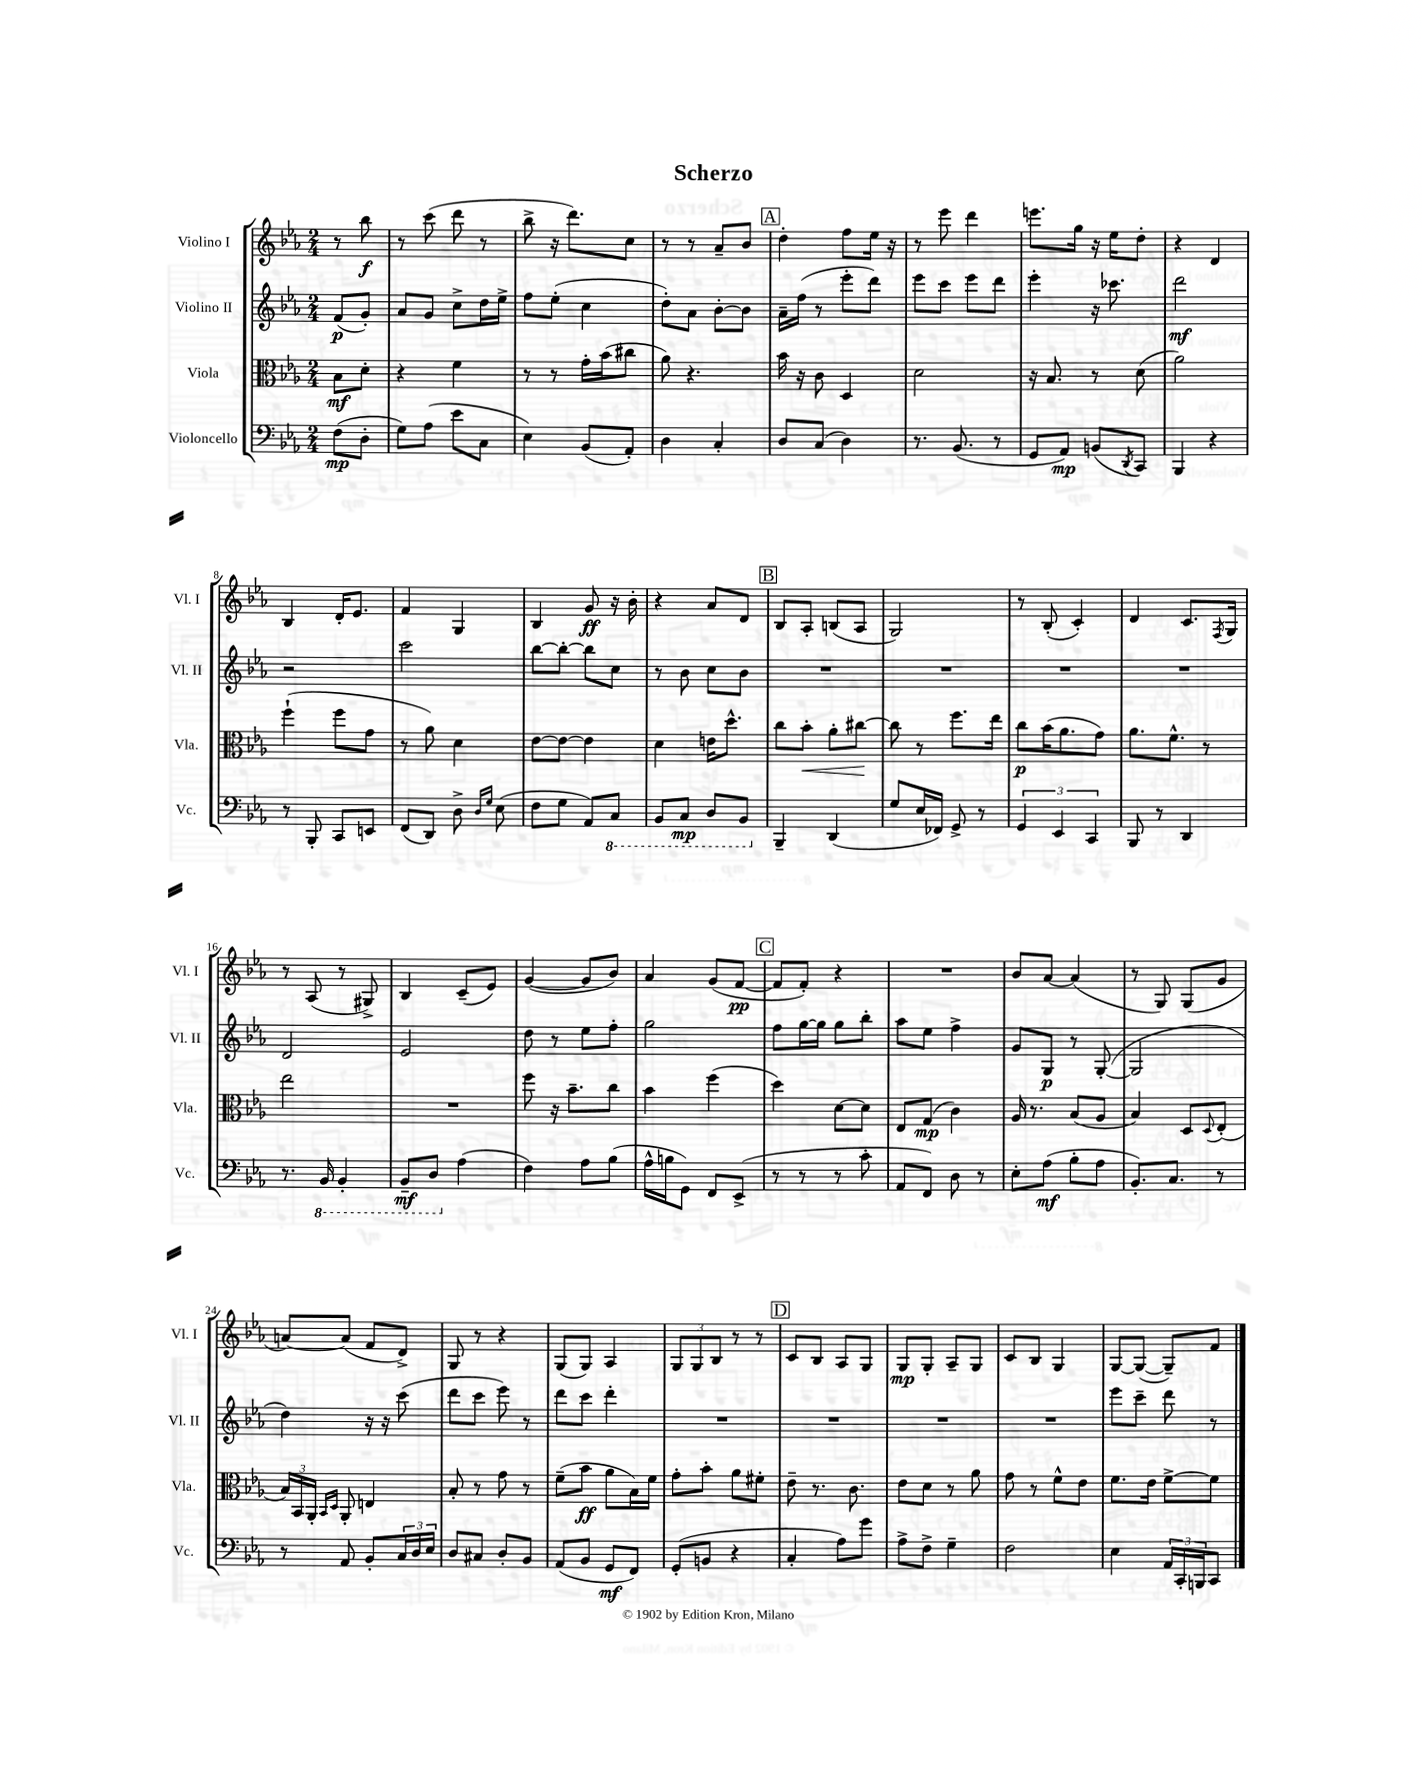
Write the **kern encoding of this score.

**kern	**dynam	**kern	**dynam	**kern	**dynam	**kern	**dynam
*part4	*part4	*part3	*part3	*part2	*part2	*part1	*part1
*staff4	*staff4	*staff3	*staff3	*staff2	*staff2	*staff1	*staff1
*I"Violoncello	*	*I"Viola	*	*I"Violino II	*	*I"Violino I	*
*I'Vc.	*	*I'Vla.	*	*I'Vl. II	*	*I'Vl. I	*
*clefF4	*	*clefC3	*	*clefG2	*	*clefG2	*
*k[b-e-a-]	*	*k[b-e-a-]	*	*k[b-e-a-]	*	*k[b-e-a-]	*
*M2/4	*	*M2/4	*	*M2/4	*	*M2/4	*
=	=	=	=	=	=	=	=
(8F\L	mp	8B-\L	mf	(8f/L	p	8r	.
8D'\J	.	8d'\J	.	8g'/J)	.	8bb-\	f
=1	=1	=1	=1	=1	=1	=1	=1
8G\L)	.	4r	.	8a-/L	.	8r	.
(8A-\J	.	.	.	8g/J	.	(8ccc\	.
8e-\L	.	4f\	.	8cc^\L	.	8ddd\	.
8C\J	.	.	.	16dd\L	.	8r	.
.	.	.	.	16ee-^\JJ	.	.	.
=2	=2	=2	=2	=2	=2	=2	=2
4E-\)	.	8r	.	8ff\L	.	8bb-^\	.
.	.	8r	.	(8ee-'\J	.	16r	.
.	.	.	.	.	.	8.ddd\L)	.
(8BB-/L	.	16g'\LL	.	4cc\	.	.	.
.	.	(16b-\J	.	.	.	.	.
8AA-'/J)	.	8cc#X\J	.	.	.	8cc\J	.
=3	=3	=3	=3	=3	=3	=3	=3
4D\	.	8a-\)	.	8dd'\L)	.	8r	.
.	.	4.r	.	8a-\J	.	8r	.
4C'/	.	.	.	[8b-'\L	.	8a-~/L	.
.	.	.	.	8b-\J]	.	8b-/J	.
!!LO:REH:place=s1:t=A
=4	=4	=4	=4	=4	=4	=4	=4
8D/L	.	16b-\	.	16a-~\LL	.	4dd'\	.
.	.	16r	.	(16ff\JJ	.	.	.
(8C/J	.	8c\	.	8r	.	.	.
4D\)	.	4D/	.	8eee-'\L	.	8ff\L	.
.	.	.	.	8ddd\J)	.	16ee-\Jk	.
.	.	.	.	.	.	16r	.
=5	=5	=5	=5	=5	=5	=5	=5
8.r	.	2d\	.	8eee-\L	.	8r	.
.	.	.	.	8ccc\J	.	8eee-\	.
(8.BB-/	.	.	.	.	.	.	.
.	.	.	.	8eee-\L	.	4ddd\	.
8r	.	.	.	8ddd\J	.	.	.
=6	=6	=6	=6	=6	=6	=6	=6
8GG/L	.	16r	.	4eee-'\	.	8.eeen\L	.
.	.	8.B-/	.	.	.	.	.
8AA-/J)	mp	.	.	.	.	.	.
.	.	.	.	.	.	16gg\Jk	.
(8BBn/L	.	8r	.	16r	.	16r	.
.	.	.	.	8.ccc-X\	.	16ee-\KL	.
8qDD/	.	.	.	.	.	.	.
8CC/J)	.	(8d\	.	.	.	8dd'\J	.
=7	=7	=7	=7	=7	=7	=7	=7
4BBB-/	.	2a-\)	.	2ddd\	mf	4r	.
4r	.	.	.	.	.	4d/	.
!!LO:LB:g=z
=8	=8	=8	=8	=8	=8	=8	=8
8r	.	(4ff`\	.	2r	.	4B-/	.
8BBB-'/	.	.	.	.	.	.	.
8CC/L	.	8ff\L	.	.	.	16d'/KL	.
.	.	.	.	.	.	8.e-/J	.
8EEn/J	.	8g\J	.	.	.	.	.
=9	=9	=9	=9	=9	=9	=9	=9
(8FF/L	.	8r	.	2ccc\	.	4f/	.
8DD/J)	.	8a-\)	.	.	.	.	.
8D^\	.	4d\	.	.	.	4G/	.
16qqD/LL	.	.	.	.	.	.	.
16qqG/JJ	.	.	.	.	.	.	.
(8E-\	.	.	.	.	.	.	.
=10	=10	=10	=10	=10	=10	=10	=10
8F\L	.	[8e-\L	.	[8bb-\L	.	4B-/	.
8G\J	.	8e-\J_	.	8bb-'\J_	.	.	.
8AA-/L)	.	4e-\]	.	8bb-\L]	.	8g/	ff
*8ba	*	*	*	*	*	*	*
8CC/J	.	.	.	8cc\J	.	16r	.
.	.	.	.	.	.	16b-'\	.
=11	=11	=11	=11	=11	=11	=11	=11
8BBB-/L	.	4d\	.	8r	.	4r	.
8CC/J	mp	.	.	8b-\	.	.	.
8DD/L	.	16en\KL	.	8cc\L	.	8a-/L	.
.	.	8.dd^^\J	.	.	.	.	.
8BBB-/J	.	.	.	8b-\J	.	8d/J	.
!!LO:REH:place=s1:t=B
=12	=12	=12	=12	=12	=12	=12	=12
*X8ba	*	*	*	*	*	*	*
4BBB-~/	.	8cc\L	.	2r	.	8B-/L	.
!	!	!	!LO:HP:b	!	!	!	!
.	.	8b-'\J	<	.	.	8A-'/J	.
(4DD/	.	8a-'\L	.	.	.	(8Bn/L	.
.	.	[8cc#X\J	.	.	.	8A-/J	.
.	.	.	[	.	.	.	.
=13	=13	=13	=13	=13	=13	=13	=13
8G/L	.	8cc#\]	.	2r	.	2G/)	.
16E-/L	.	8r	.	.	.	.	.
16FF-X/JJ)	.	.	.	.	.	.	.
8GG^/	.	8.ff\L	.	.	.	.	.
8r	.	.	.	.	.	.	.
.	.	16ee-\Jk	.	.	.	.	.
=14	=14	=14	=14	=14	=14	=14	=14
6GG/	.	8cc\L	p	2r	.	8r	.
.	.	(16b-\K	.	.	.	(8B-'/	.
6EE-/	.	.	.	.	.	.	.
.	.	8.a-\	.	.	.	.	.
.	.	.	.	.	.	4c'/)	.
6CC/	.	.	.	.	.	.	.
.	.	8g\J)	.	.	.	.	.
=15	=15	=15	=15	=15	=15	=15	=15
8BBB-/	.	8.a-\L	.	2r	.	4d/	.
8r	.	.	.	.	.	.	.
.	.	8.f^^\J	.	.	.	.	.
4DD/	.	.	.	.	.	8.c/L	.
.	.	8r	.	.	.	.	.
.	.	.	.	.	.	8qF/	.
.	.	.	.	.	.	16G/Jk	.
!!LO:LB:g=z
=16	=16	=16	=16	=16	=16	=16	=16
8.r	.	2ee-\	.	2d/	.	8r	.
.	.	.	.	.	.	(8A-/	.
*8ba	*	*	*	*	*	*	*
16BBB-/	.	.	.	.	.	.	.
4BBB-'/	.	.	.	.	.	8r	.
.	.	.	.	.	.	8G#X^/)	.
=17	=17	=17	=17	=17	=17	=17	=17
8BBB-~/L	mf	2r	.	2e-/	.	4B-/	.
8DD/J	.	.	.	.	.	.	.
*X8ba	*	*	*	*	*	*	*
(4A-\	.	.	.	.	.	(8c~/L	.
.	.	.	.	.	.	8e-/J)	.
=18	=18	=18	=18	=18	=18	=18	=18
4F\)	.	8ff\	.	8dd\	.	([4g/	.
.	.	16r	.	8r	.	.	.
.	.	8.b-~\L	.	.	.	.	.
8A-\L	.	.	.	8ee-\L	.	8g/L]	.
(8B-\J	.	8cc\J	.	8ff'\J	.	8b-/J)	.
=19	=19	=19	=19	=19	=19	=19	=19
16A-^^\LL	.	4b-\	.	2gg\	.	4a-/	.
16Bn\J	.	.	.	.	.	.	.
8GG\J)	.	.	.	.	.	.	.
8FF/L	.	(4ff\	.	.	.	(8g/L	.
(8EE-^/J	.	.	.	.	.	[8f/J	pp
!!LO:REH:place=s1:t=C
=20	=20	=20	=20	=20	=20	=20	=20
8r	.	4dd\)	.	8ff\L	.	8f/L]	.
8r	.	.	.	[16gg\L	.	8f'/J)	.
.	.	.	.	16gg\JJ]	.	.	.
8r	.	[8d\L	.	8gg\L	.	4r	.
8c'\	.	8d\J]	.	8bb-'\J	.	.	.
=21	=21	=21	=21	=21	=21	=21	=21
8AA-/L	.	8E-/L	.	8aa-\L	.	2r	.
8FF/J)	.	(8G/J	mp	8ee-\J	.	.	.
8D\	.	4c\)	.	4ff^\	.	.	.
8r	.	.	.	.	.	.	.
=22	=22	=22	=22	=22	=22	=22	=22
8E-'\L	.	16A-/	.	8g/L	.	8b-/L	.
.	.	8.r	.	.	.	.	.
(8A-\J	mf	.	.	8G/J	p	[8a-/J	.
8B-'\L	.	(8B-/L	.	8r	.	(4a-/]	.
8A-\J	.	8A-/J	.	([8G'/	.	.	.
=23	=23	=23	=23	=23	=23	=23	=23
8.BB-'/L)	.	4B-/)	.	2G/]	.	8r	.
.	.	.	.	.	.	8G/)	.
8.C/J	.	.	.	.	.	.	.
.	.	8D/L	.	.	.	(8G/L	.
.	.	8qqD/	.	.	.	.	.
8r	.	(8E-'/J	.	.	.	8g/J	.
!!LO:LB:g=z
=24	=24	=24	=24	=24	=24	=24	=24
8r	.	24B-/LL)	.	4dd\)	.	[8an/L)	.
.	.	24BB-/	.	.	.	.	.
.	.	24AA-'/JJ	.	.	.	.	.
.	.	16qqBB-/LL	.	.	.	.	.
.	.	16qqD/JJ	.	.	.	.	.
8AA-/	.	8AA-'/	.	.	.	(8a/J]	.
8BB-'/L	.	4En/	.	16r	.	8f/L	.
.	.	.	.	16r	.	.	.
24C/L	.	.	.	(8ccc\	.	8d^/J)	.
24D/	.	.	.	.	.	.	.
24E-/JJ	.	.	.	.	.	.	.
=25	=25	=25	=25	=25	=25	=25	=25
8D/L	.	8B-'/	.	8ddd\L	.	8G/	.
8C#X/J	.	8r	.	8ccc\J	.	8r	.
8D'/L	.	8g\	.	8eee-\)	.	4r	.
8BB-/J	.	8r	.	8r	.	.	.
=26	=26	=26	=26	=26	=26	=26	=26
(8AA-/L	.	(8f~\L	.	8ddd\L	.	(8G/L	.
8BB-/J	.	8b-\J	ff	8ccc\J	.	8G/J)	.
8GG/L	mf	8a-\L	.	4ddd'\	.	4A-/	.
8FF/J)	.	16B-\L)	.	.	.	.	.
.	.	16f\JJ	.	.	.	.	.
=27	=27	=27	=27	=27	=27	=27	=27
(8GG'/L	.	8g'\L	.	2r	.	12G/L	.
.	.	.	.	.	.	12G/	.
8BBn/J	.	8b-'\J	.	.	.	.	.
.	.	.	.	.	.	12B-/J	.
4r	.	8a-\L	.	.	.	8r	.
.	.	8f#X'\J	.	.	.	8r	.
!!LO:REH:place=s1:t=D
=28	=28	=28	=28	=28	=28	=28	=28
4C'/	.	8e-~\	.	2r	.	8c/L	.
.	.	8.r	.	.	.	8B-/J	.
8A-\L)	.	.	.	.	.	8A-/L	.
.	.	8.c\	.	.	.	.	.
8g\J	.	.	.	.	.	8G/J	.
=29	=29	=29	=29	=29	=29	=29	=29
8A-^\L	.	8e-\L	.	2r	.	8G/L	mp
8F^\J	.	8d\J	.	.	.	8G'/J	.
4G~\	.	8r	.	.	.	8A-~/L	.
.	.	8a-\	.	.	.	8G/J	.
=30	=30	=30	=30	=30	=30	=30	=30
2F\	.	8g\	.	2r	.	8c/L	.
.	.	8r	.	.	.	8B-/J	.
.	.	8f^^\L	.	.	.	4G/	.
.	.	8e-\J	.	.	.	.	.
=31	=31	=31	=31	=31	=31	=31	=31
4E-\	.	8.f\L	.	8eee-\L	.	[8G/L	.
.	.	.	.	8ccc~\J	.	(8G/J_	.
.	.	16e-\Jk	.	.	.	.	.
24AA-/LL	.	[8f^\L	.	8ddd\	.	8G~/L])	.
24CC'/	.	.	.	.	.	.	.
24BBBn/J	.	.	.	.	.	.	.
8CC/J	.	8f\J]	.	8r	.	8f/J	.
==	==	==	==	==	==	==	==
*-	*-	*-	*-	*-	*-	*-	*-
